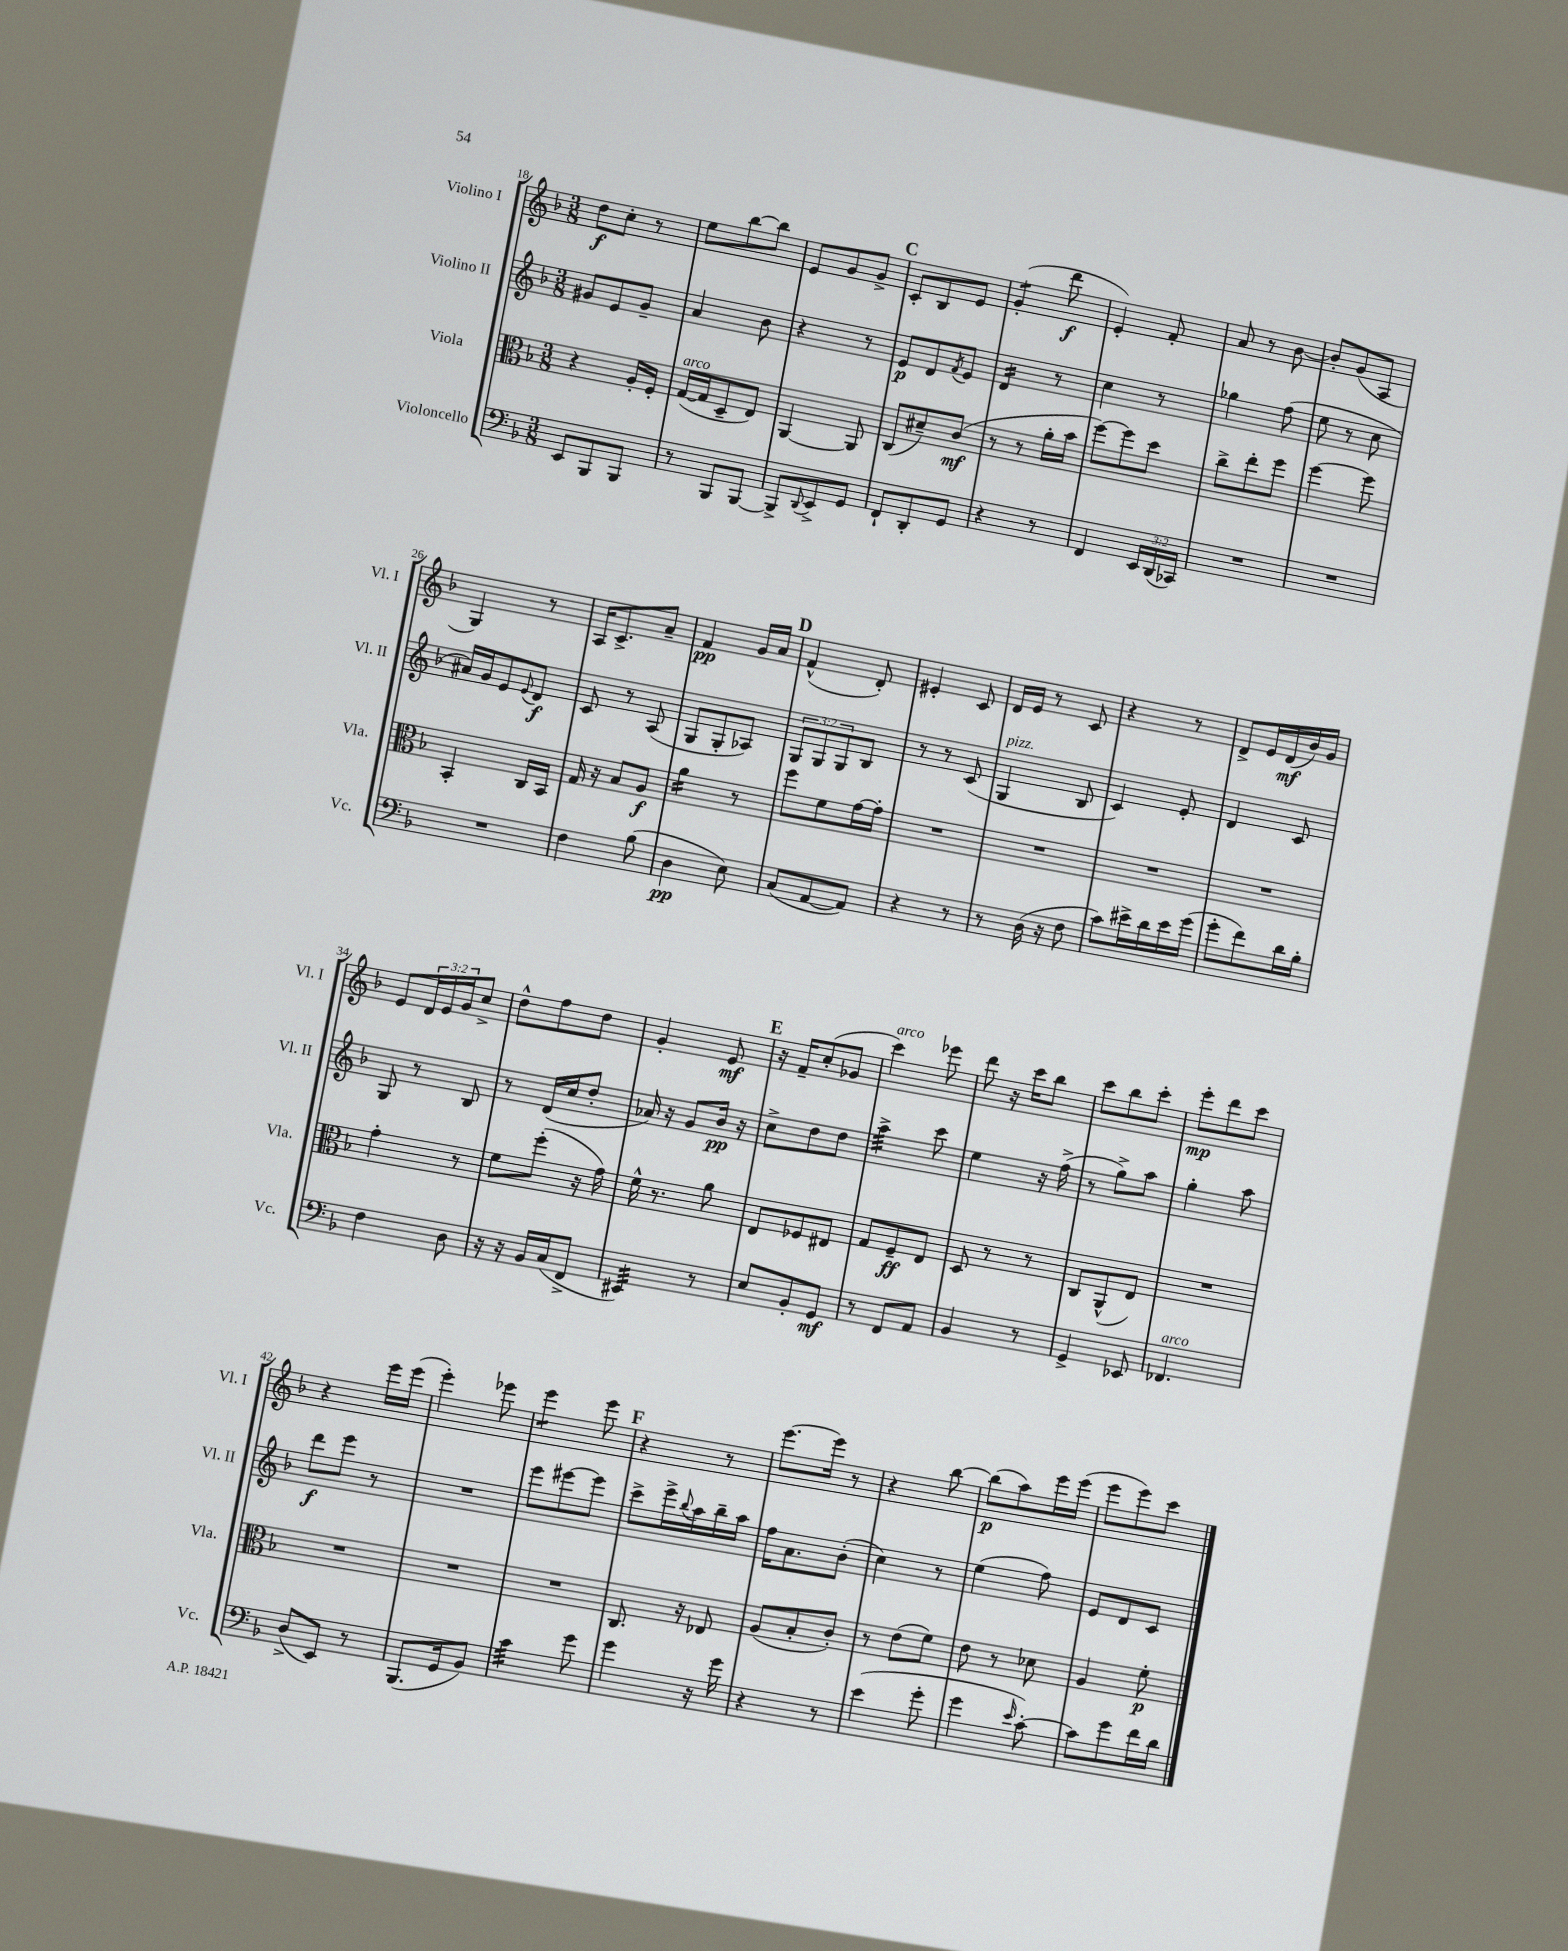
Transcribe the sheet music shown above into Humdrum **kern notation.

**kern	**kern	**kern	**kern
*staff4	*staff3	*staff2	*staff1
*clefF4	*clefC3	*clefG2	*clefG2
*k[b-]	*k[b-]	*k[b-]	*k[b-]
*M3/8	*M3/8	*M3/8	*M3/8
8EE	4r	8g#	8dd
8BBB-	.	8e	8cc'
8BBB-	16A'	8g#~	8r
.	16F'	.	.
=	=	=	=
8r	([16G	4a	8ee
.	16G]	.	.
8BBB-	8D~	.	[8bb-
[8BBB-	8E)	8b-	8bb-]
=	=	=	=
8BBB-^]	[4AA	4r	8e
8qqDD	.	.	.
8EE^	.	.	8g
8GG	8AA]	8r	8g^
=	=	=	=
8FF`	(8C	8e	8c'
8DD'	8d#~)	8d	8B-
.	.	8qf	.
8GG	(8c	8e	8e
=	=	=	=
4r	8r	4d	(4g'
.	8r	.	.
8r	16a'	8r	8ddd
.	16b-	.	.
=	=	=	=
4FF	[8ff)	4cc	4e')
.	8ff]	.	.
24EE	8dd	8r	8f'
(24DD	.	.	.
24CC-)	.	.	.
=	=	=	=
4.r	8cc^	4gg-	8a
.	8ee'	.	8r
.	8ff	(8ff	[8b-
=	=	=	=
4.r	[4ff	8ee	8b-']
.	.	8r	(8g
.	8ff]	8cc	8A
=	=	=	=
4.r	4BB-'	16a#)	4G)
.	.	16g	.
.	.	8e	.
.	.	8qqe	.
.	16C	8d	8r
.	16BB-	.	.
=	=	=	=
4F	16G	8c	16A
.	16r	.	8.c^
.	8B-	8r	.
(8B-	8A	(8A	8a~
=	=	=	=
4D	4a	8G	4f
.	.	8G'	.
8E)	8r	8A-)	16g
.	.	.	16a
=	=	=	=
(8C	8ff	12G	(4f^^
.	.	12G	.
[8AA	8f	.	.
.	.	12G	.
8AA])	[16g	8B-	8d')
.	16g']	.	.
=	=	=	=
4r	4.r	8r	4e#'
.	.	8r	.
8r	.	(8c	8c
=	=	=	=
8r	4.r	4G	16d
.	.	.	16e
(16D	.	.	8r
16r	.	.	.
8F	.	8B-	8c
=	=	=	=
8c)	4.r	4c)	4r
16e#^	.	.	.
16d	.	.	.
16e#	.	8e'	8r
(16g	.	.	.
=	=	=	=
8g'	4.r	4d	8d^
8f)	.	.	16e
.	.	.	(16d
16d	.	8c	16b-)
16B-'	.	.	16g
=	=	=	=
4F	4g'	8G	8e
.	.	8r	24d
.	.	.	24e
.	.	.	24g
8D	8r	8B-	8cc^
=	=	=	=
16r	8f	8r	8dd^^
16r	.	.	.
16BB-	(8ff'	(16d	8ff
(16C	.	16cc	.
8FF^	16r	8dd'	8dd
.	16g)	.	.
=	=	=	=
4EE#)	16f^^	16a-)	4g'
.	8.r	16r	.
.	.	8g	.
8r	8a	16b-	8e
.	.	16r	.
=	=	=	=
8E	8E	8cc^	16r
.	.	.	16f~
8BB-'	8F-	8dd	(8cc'
8GG	8E#	8dd	8g-
=	=	=	=
8r	8G	4aa^	4ccc)
8FF	8F~	.	.
8AA	8E	8ccc	8eee-
=	=	=	=
4BB-	8D	4ee	8ddd
.	8r	.	16r
.	.	.	16ccc
8r	8r	16r	8bb-
.	.	(16ff^	.
=	=	=	=
4GG^	8C	8r	8ccc
.	(8AA^^	8gg^)	8bb-
8EE-	8E)	8aa	8ccc'
=	=	=	=
4.FF-	4.r	4gg'	8eee'
.	.	.	8ddd
.	.	8aa	8ccc
=	=	=	=
(8D^	4.r	8ddd	4r
8EE)	.	8eee	.
8r	.	8r	16eee
.	.	.	(16eee
=	=	=	=
(8.BBB-	4.r	4.r	4eee')
16GG	.	.	.
8BB-)	.	.	8eee-
=	=	=	=
4c	4.r	8eee	4eee
.	.	[8eee#	.
8g	.	8eee#]	8eee
=	=	=	=
4g	8.C	8ccc^	4r
.	.	16eee^	.
.	.	8qqbb-	.
.	16r	16aa	.
16r	8E-	16bb-~	8r
16g	.	16aa	.
=	=	=	=
4r	(8A	16ff	[8.eee
.	.	8.a	.
.	8B-'	.	.
.	.	.	16eee]
8r	8c')	(8b-'	8r
=	=	=	=
(4e	8r	4cc)	4r
.	(8e	.	.
8g'	8f)	8r	[8bb-
=	=	=	=
4g	8e	(4ee	(8bb-]
.	8r	.	8aa)
16qqe	.	.	.
[8c')	8d-	8ff)	16eee
.	.	.	(16eee
=	=	=	=
8c]	4A	8e	8eee
8g	.	8d	8eee)
16f	8f'	8c	8ccc
16d	.	.	.
==	==	==	==
*-	*-	*-	*-
